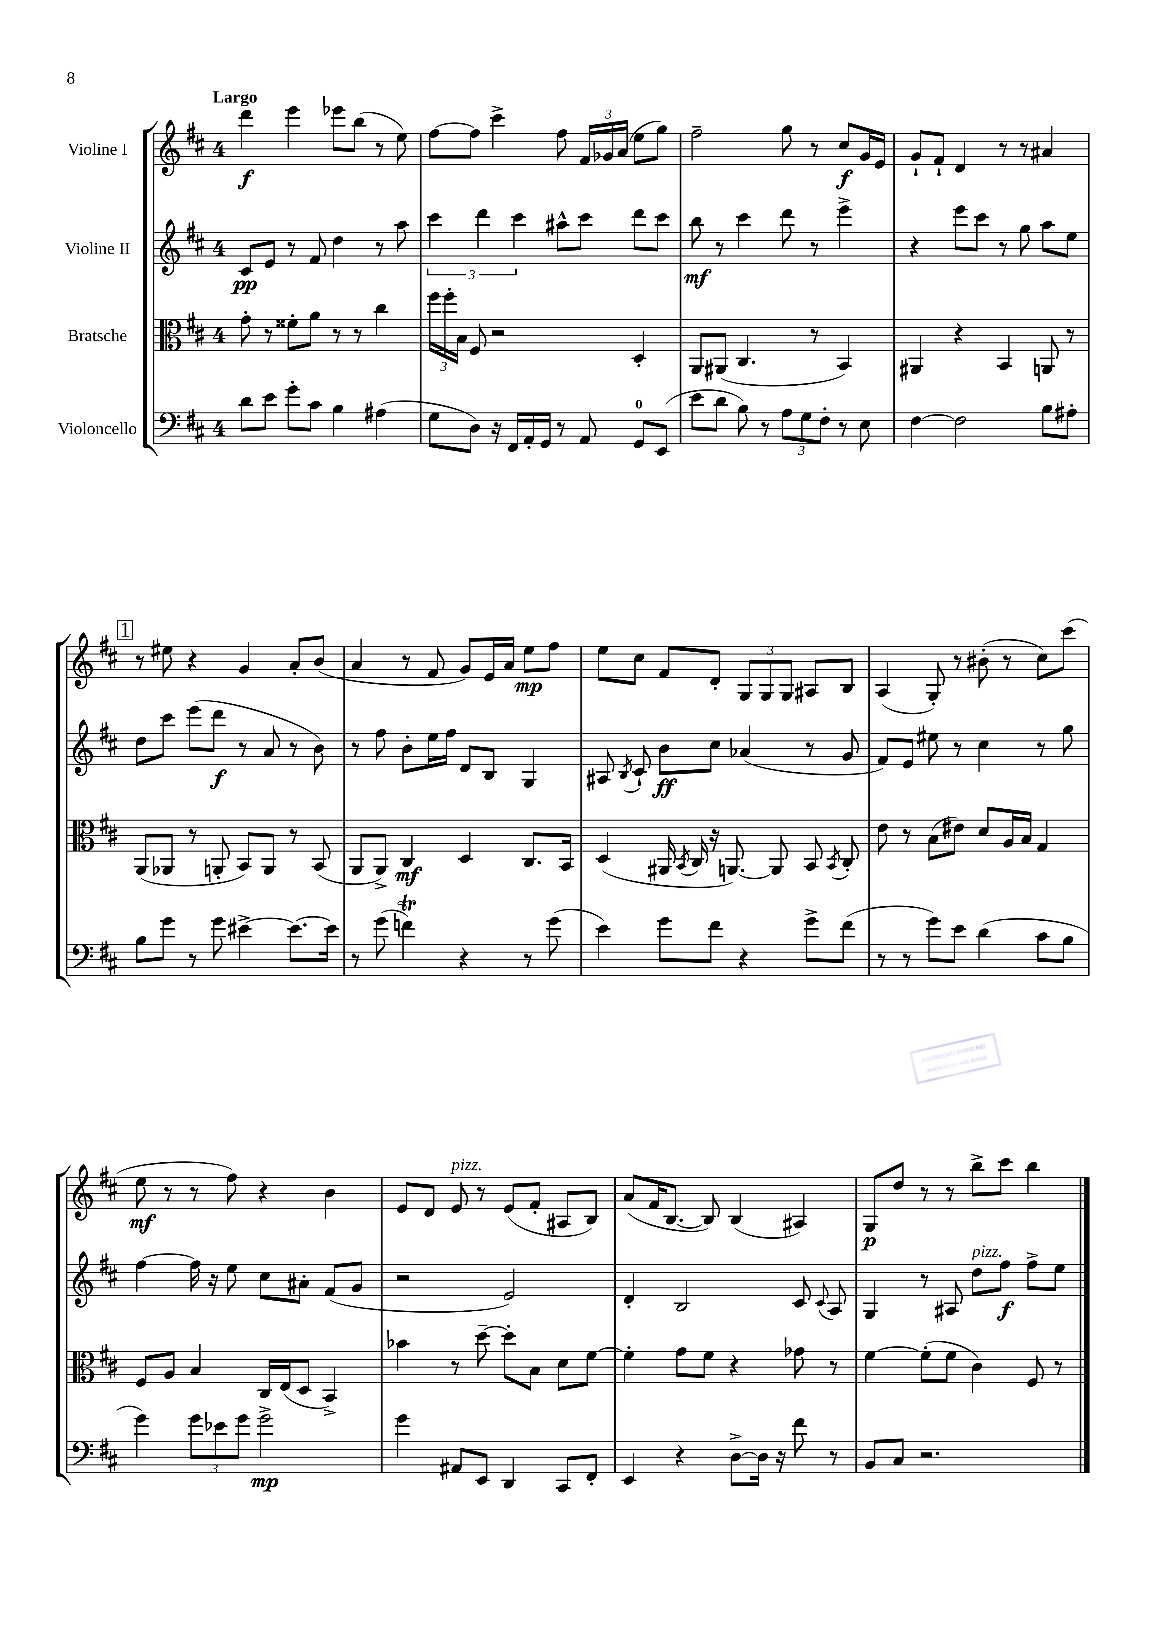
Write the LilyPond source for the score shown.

<<
\new StaffGroup <<
\new Staff = "s0" \with { instrumentName = "Violine I" } {
    \clef treble \key d \major \once \override Staff.TimeSignature.style = #'single-digit \time 4/4 \tempo "Largo"
    \autoBeamOff d'''4\f e'''4 ees'''8[ b''8]( r8 e''8) |
    fis''8[~ fis''8] cis'''4-> fis''8 \tuplet 3/2 { fis'16[ ges'16 a'16]( } e''8[ g''8]) |
    fis''2-- g''8 r8 cis''8[\f g'16 e'16] |
    g'8[-! fis'8]-! d'4 r8 r8 ais'4 |
    \mark \markup { \box "1" } r8 eis''8 r4 g'4 a'8[-. b'8]( |
    a'4 r8 fis'8 g'8[) e'16 a'16] e''8[\mp fis''8] |
    e''8[ cis''8] fis'8[ d'8]-. \tuplet 3/2 { g8[ g8 g8] } ais8[ b8] |
    a4( g8-.) r8 bis'8-.( r8 cis''8[) cis'''8]( |
    e''8\mf r8 r8 fis''8) r4 b'4 |
    e'8[ d'8] e'8^\markup { \italic "pizz." } r8 e'8[( fis'8]-. ais8[ b8]) |
    a'8[( fis'16 b8.]~ b8) b4( ais4) |
    g8[\p d''8] r8 r8 b''8[-> cis'''8] b''4 \bar "|." |
}
\new Staff = "s1" \with { instrumentName = "Violine II" } {
    \clef treble \key d \major \once \override Staff.TimeSignature.style = #'single-digit \time 4/4
    \autoBeamOff cis'8[\pp e'8] r8 fis'8 d''4 r8 a''8 |
    \tuplet 3/2 { cis'''4 d'''4 cis'''4 } ais''8[-^ cis'''8] d'''8[ cis'''8] |
    b''8\mf r8 cis'''4 d'''8 r8 e'''4-> |
    r4 e'''8[ cis'''8] r8 g''8 a''8[ e''8] |
    \mark \markup { \box "1" } d''8[ cis'''8] e'''8[( d'''8]\f r8 a'8 r8 b'8) |
    r8 fis''8 b'8[-. e''16 fis''16] d'8[ b8] g4 |
    ais8 \acciaccatura { b8 } cis'8-! b'8[\ff cis''8] aes'4( r8 g'8 |
    fis'8[) e'8] eis''8 r8 cis''4 r8 g''8 |
    fis''4~ fis''16 r16 e''8 cis''8[ ais'8]-. fis'8[( g'8] |
    r2 e'2) |
    d'4-. b2 cis'8 \appoggiatura { cis'8 } a8 |
    g4 r8 ais8 d''8[^\markup { \italic "pizz." } fis''8]\f fis''8[-> e''8] \bar "|." |
}
\new Staff = "s2" \with { instrumentName = "Bratsche" } {
    \clef alto \key d \major \once \override Staff.TimeSignature.style = #'single-digit \time 4/4
    \autoBeamOff g'8-. r8 fisis'8[-. a'8] r8 r8 cis''4 |
    \tuplet 3/2 { fis''16[ fis''16-. b16] } fis8 r2 d4-. |
    a,8[ ais,8]( cis4. r8 b,4) |
    ais,4 r4 b,4 a,8 r8 |
    \mark \markup { \box "1" } a,8[( aes,8] r8 a,8-. b,8[) a,8] r8 b,8( |
    a,8[ a,8]->) cis4\mf d4 cis8.[ b,16] |
    d4( ais,16 \acciaccatura { b,8 } cis16 r16 a,8.~) a,8 b,8 \acciaccatura { b,8 } cis8-. |
    e'8 r8 b8[( eis'8]) d'8[ a16 b16] g4 |
    fis8[ a8] b4 cis16[ e16( d8] b,4->) |
    bes'4 r8 d''8~-- d''8[-. b8] d'8[ fis'8]~ |
    fis'4-. g'8[ fis'8] r4 ges'8 r8 |
    fis'4~ fis'8[-.( fis'8] cis'4) fis8 r8 \bar "|." |
}
\new Staff = "s3" \with { instrumentName = "Violoncello" } {
    \clef bass \key d \major \once \override Staff.TimeSignature.style = #'single-digit \time 4/4
    \autoBeamOff d'8[ e'8] g'8[-. cis'8] b4 ais4( |
    g8[ d8]) r16 fis,16[ a,16-. g,16] r8 a,8 g,8[-0 e,8]( |
    e'8[ d'8] b8) r8 \tuplet 3/2 { a8[ g8 fis8]-. } r8 e8 |
    fis4~ fis2 b8[ ais8]-. |
    \mark \markup { \box "1" } b8[ g'8] r8 g'8 eis'4~-> eis'8.[~ eis'16] |
    r8 g'8( f'4\trill) r4 r8 g'8( |
    e'4) g'8[ fis'8] r4 g'8[-> fis'8]( |
    r8 r8 g'8[) e'8] d'4( cis'8[ b8] |
    g'4) \tuplet 3/2 { g'8[ ees'8 g'8] } g'2->\mp |
    g'4 ais,8[ e,8] d,4 cis,8[ fis,8]-. |
    e,4 r4 d8[~-> d16] r16 fis'8 r8 |
    b,8[ cis8] r2. \bar "|." |
}
>>
>>
\layout { \context { \Score \remove "Bar_number_engraver" } }
